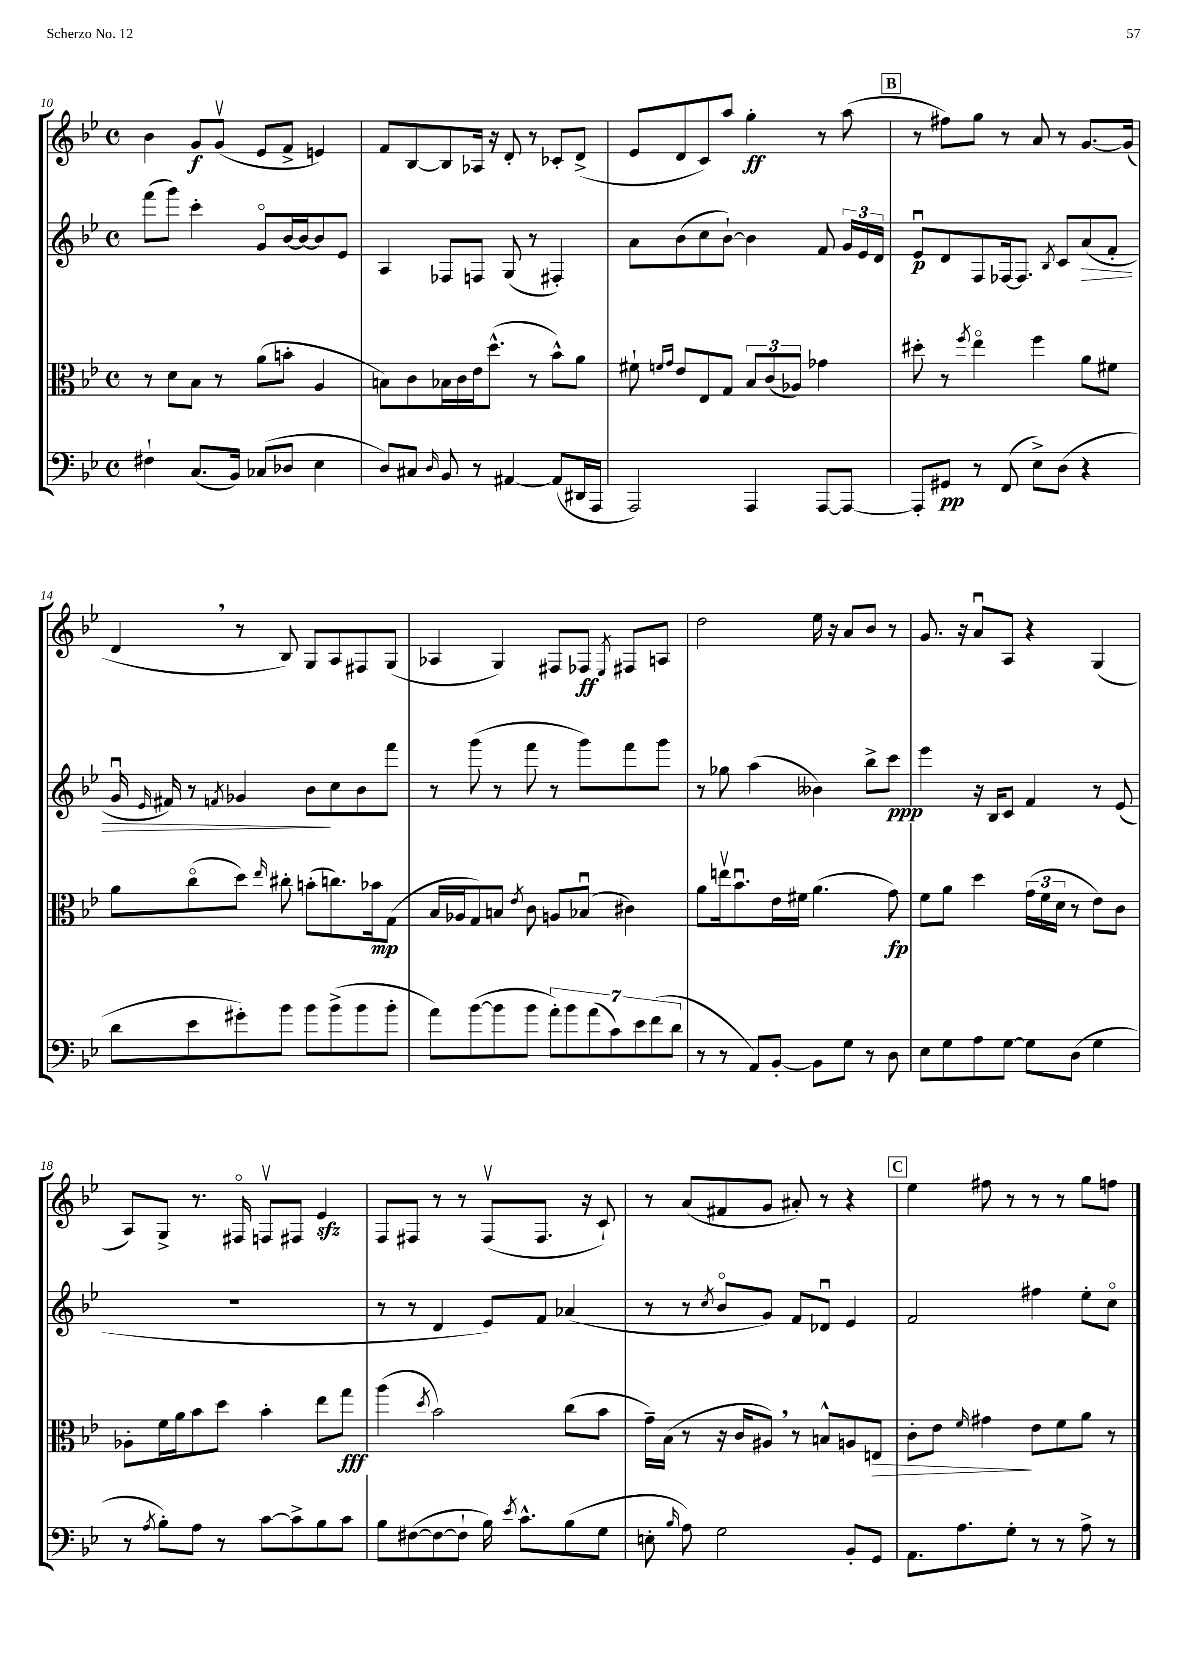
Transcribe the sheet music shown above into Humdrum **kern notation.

**kern	**kern	**kern	**kern
*staff4	*staff3	*staff2	*staff1
*clefF4	*clefC3	*clefG2	*clefG2
*k[b-e-]	*k[b-e-]	*k[b-e-]	*k[b-e-]
*M4/4	*M4/4	*M4/4	*M4/4
*met(c)	*met(c)	*met(c)	*met(c)
4F#`\	8r	(8fff\L	4b-\
.	8d\L	8ggg\J)	.
(8.C/L	8B-\J	4ccc'\	8g/L
.	8r	.	(8gv/J
16BB-/Jk)	.	.	.
(8C-/L	(8a\L	8go/L	8e-/L
8D-/J	8b'\J	[16b-/L	8f^/J
.	.	16b-/_J	.
4E-\	4A/	8b-/]	4e/)
.	.	8e-/J	.
=	=	=	=
8D/L)	8B\L)	4A/	8f/L
8C#/J	8c\	.	[8B-/
16qqD/	.	.	.
8BB-/	16B-\L	8F-/L	8B-/]
.	16c\	.	.
8r	16e-\J	8F/J	16A-/Jk
.	(8.dd^^\J	.	16r
[4AA#/	.	(8G/	8d'/
.	8r	8r	8r
(8AA#/]L	8b-^^\L)	4F#'/)	8c-'/L
16DD#/L	8a\J	.	(8d^/J
16AAA/JJ	.	.	.
=	=	=	=
2AAA/)	8f#`\	8a\L	8e-/L
.	16qqf/LL	.	.
.	16qqg/JJ	.	.
.	8e-/L	(8b-\	8d/
.	8E-/	8cc\	8c/)
.	8G/J	[8b-`\J)	8aa/J
4AAA/	12B-/L	4b-\]	4gg'\
.	(12c/	.	.
.	12A-/J)	.	.
[8AAA/L	4g-\	8f/	8r
8AAA/_J	.	24g/LL	(8aa\
.	.	24e-/	.
.	.	24d/JJ	.
=	=	=	=
8AAA'/]L	8dd#'\	8e-u/L	8r
8GG#/J	8r	8d/	8ff#\L)
.	8qff/	.	.
8r	4ee-o\	8F/	8gg\J
(8FF/	.	[16F-/k	8r
.	.	8.F-/]J	.
8E-^\L)	4ff\	.	8a/
.	.	8qB-/	.
(8D\J	.	8c/L	8r
4r	8a\L	(8a/	[8.g/L
.	8f#\J	8f'/J	.
.	.	.	(16g/]Jk
=	=	=	=
8d\L	8a\L	16gu/	4d/
.	.	16qqe-/	.
.	.	16f#/)	.
8e-\	(8cco\	8r	.
.	.	8qf/	.
8g#'\)	8dd\J)	4g-/	8r
.	16qqee-/	.	.
8b-\J	8cc#'\	.	8B-/)
8b-\L	(8b'\L	8b-\L	8G/L
(8b-^\	8.cc\)	8cc\	8A/
8b-\	.	8b-\	8F#/
.	16b-\k	.	.
8b-'\J	(8G\J	8fff\J	(8G/J
=	=	=	=
8a\L)	16B-/LL	8r	4A-/
.	16A-/J	.	.
([8b-\	8G/)	(8ggg\	.
8b-\]	8B/J	8r	4G/)
.	8qe-/	.	.
8b-\J	8c\	8fff\	.
14a'\L)	8A/L	8r	8F#/L
14b-\	.	.	.
.	(8B-u/J	8ggg\L)	8F-/J
(14a\	.	.	.
14c\)	.	.	.
.	.	.	8qE-/
.	4c#\)	8fff\	8F#/L
14e-\	.	.	.
(14f\	.	.	.
.	.	8ggg\J	8A/J
14d\J	.	.	.
=	=	=	=
8r	8a\L	8r	2dd\
8r	16eev\k	8gg-\	.
.	8.b-u\	.	.
8AA/L)	.	(4aa\	.
[8BB-'/J	16e-\L	.	.
.	16f#\JJ	.	.
8BB-\]L	(4.a\	4b--\)	16ee-\
.	.	.	16r
8G\J	.	.	8a/L
8r	.	8bb-^\L	8b-/J
8D\	8g\)	8ccc\J	8r
=	=	=	=
8E-\L	8f\L	4eee-\	8.g/
8G\	8a\J	.	.
.	.	.	16r
8A\	4dd\	16r	8au/L
.	.	16B-/LK	.
[8G\J	.	8c/J	8A/J
8G\]L	(24g\LL	4f/	4r
.	24f\	.	.
.	24d\JJ	.	.
(8D\J	8r	.	.
4G\	8e-\L)	8r	(4G/
.	8c\J	(8e-/	.
=	=	=	=
8r	8A-'\L	1r	8A/L)
8qA/	.	.	.
8B-'\L)	16f\L	.	8G^/J
.	16a\J	.	.
8A\J	8b-\	.	8.r
8r	8dd\J	.	.
.	.	.	16F#o/
[8c\L	4b-'\	.	8Fv/L
8c^\]	.	.	8F#/J
8B-\	8ee-\L	.	4e-/
8c\J	8gg\J	.	.
=	=	=	=
8B-\L	(4aa\	8r	8F/L
([8F#\	.	8r	8F#/J
.	8qdd/	.	.
8F#\_	2b-\)	4d/	8r
8F#`\]J	.	.	8r
16B-\)	.	8e-/L)	(8F#v/L
8qe-/	.	.	.
8.c^^\L	.	.	.
.	.	8f/J	8.F#/J
(8B-\	(8cc\L	(4a-/	.
.	.	.	16r
8G\J	8b-\J	.	8c`/)
=	=	=	=
8E'\	16g~\LL)	8r	8r
.	(16B-\JJ	.	.
16qqB-/	.	.	.
8A\)	8r	8r	(8a/L
.	.	8qcc/	.
2G\	16r	8b-o/L	8f#/
.	16c/LK	.	.
.	8A#/J)	8g/J)	8g/J
.	8r	8f/L	8a#'/)
.	8B^^/L	8d-u/J	8r
8BB-'/L	8A/	4e-/	4r
8GG/J	8E/J	.	.
=	=	=	=
8.AA\L	8c'\L	2f/	4ee-\
.	8e-\J	.	.
8.A\	.	.	.
.	16qqf/	.	.
.	4g#\	.	8ff#\
8G'\J	.	.	8r
8r	8e-\L	4ff#\	8r
8r	8f\	.	8r
8A^\	8a\J	8ee-'\L	8gg\L
8r	8r	8cco\J	8ff\J
==	==	==	==
*-	*-	*-	*-
